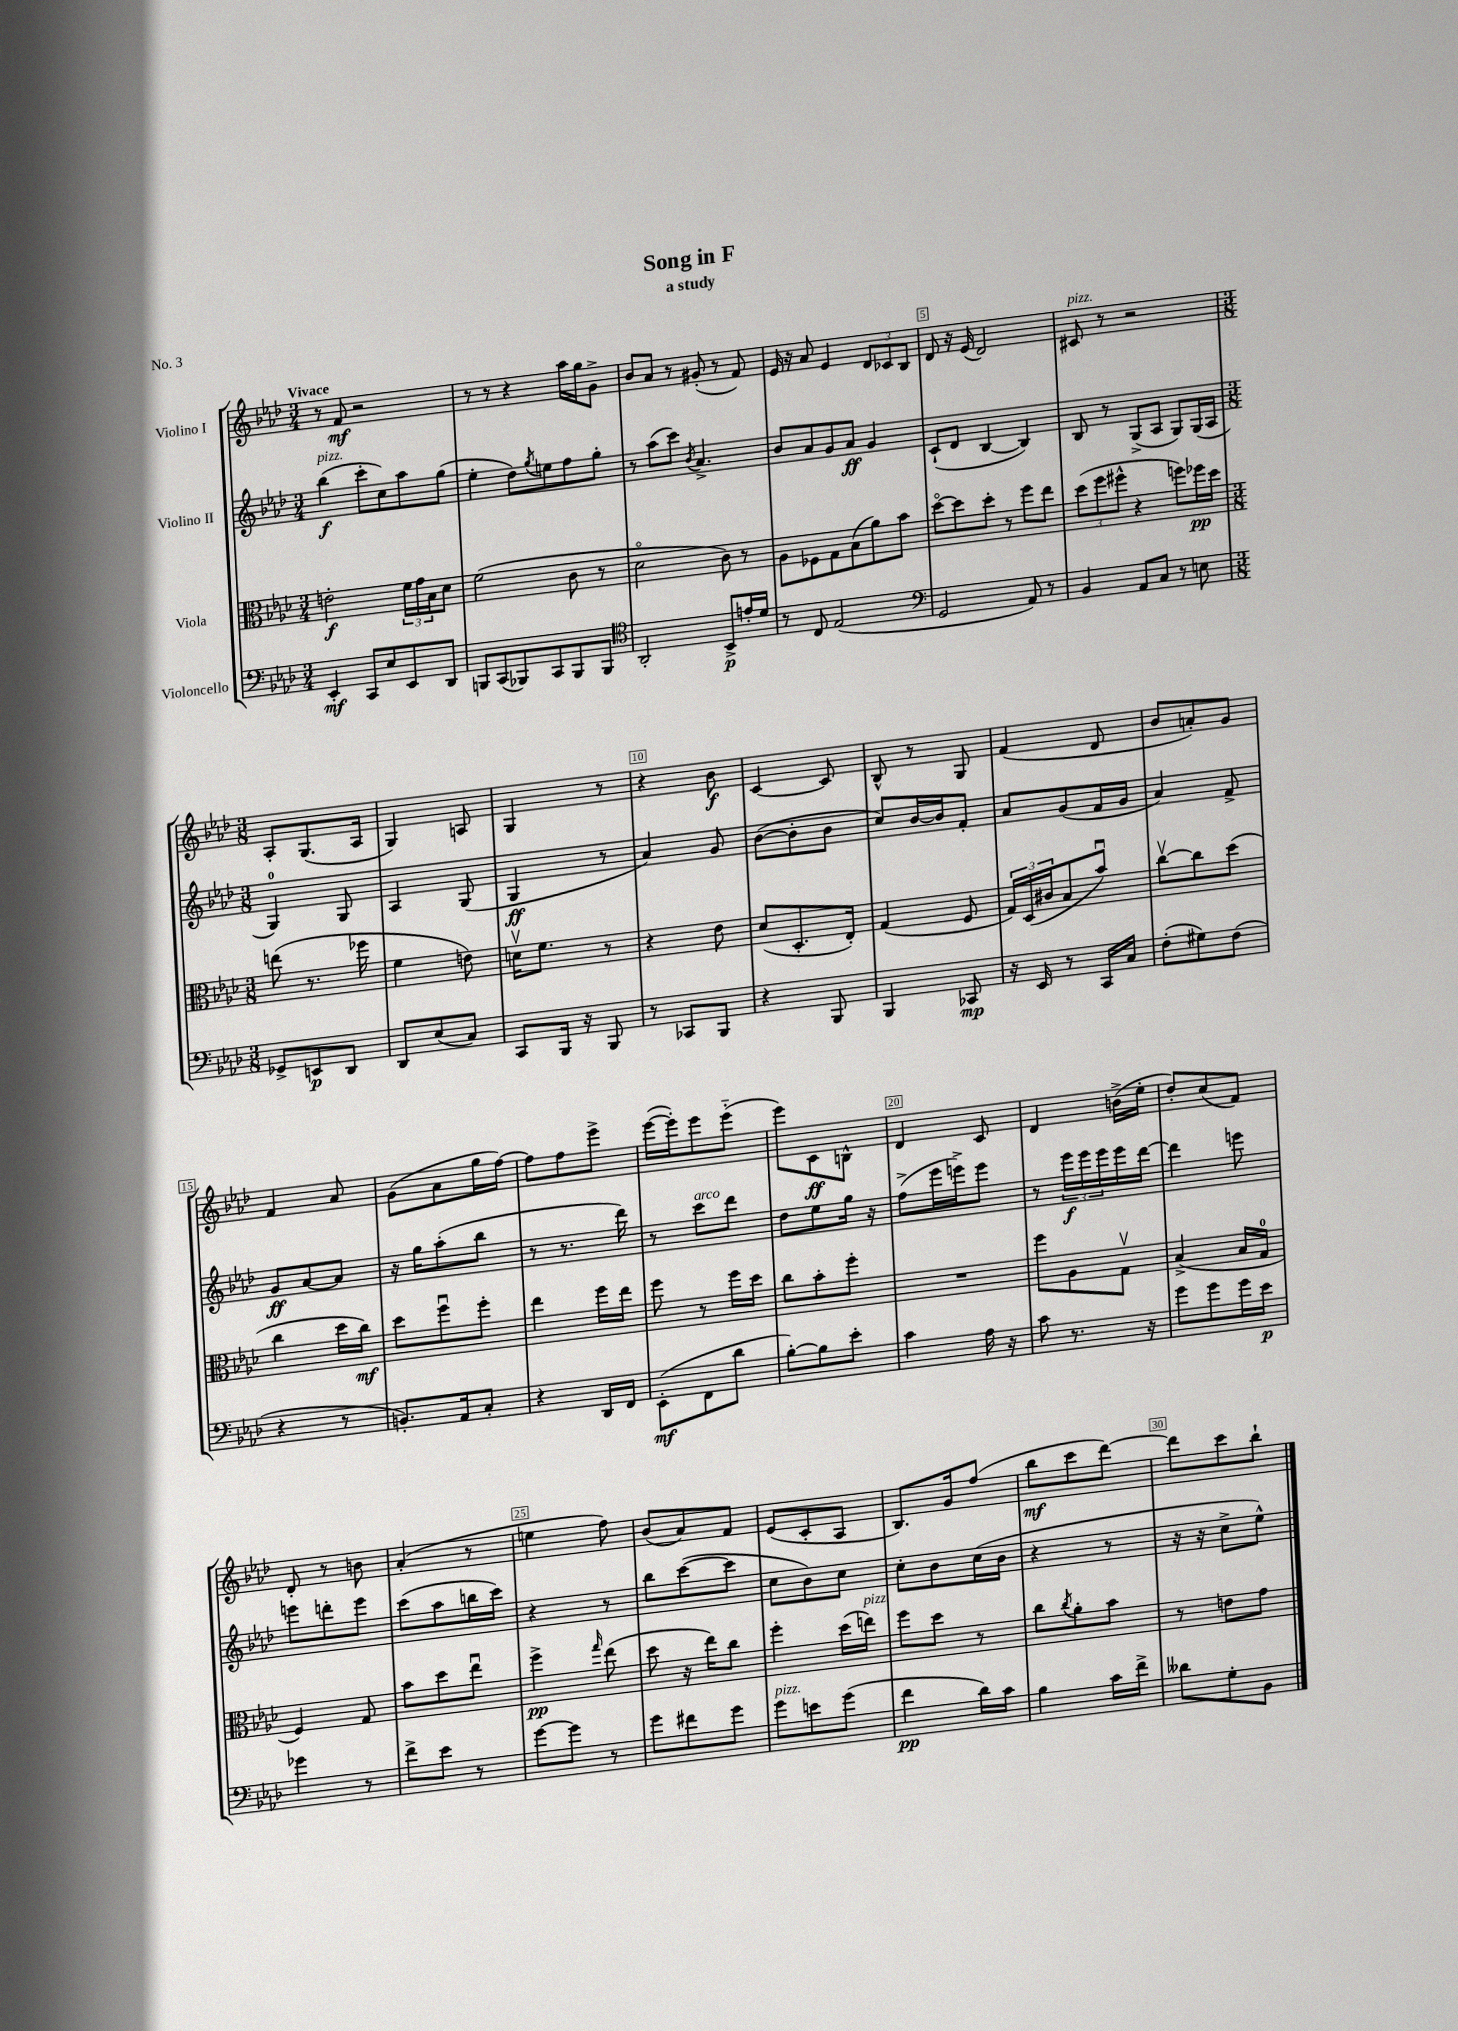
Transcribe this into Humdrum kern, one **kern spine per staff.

**kern	**kern	**kern	**kern
*staff4	*staff3	*staff2	*staff1
*clefF4	*clefC3	*clefG2	*clefG2
*k[b-e-a-d-]	*k[b-e-a-d-]	*k[b-e-a-d-]	*k[b-e-a-d-]
*M3/4	*M3/4	*M3/4	*M3/4
4EE-'	2e'	(4bb-	8r
.	.	.	8f
8CC	.	8ccc'	2r
8E-	.	8cc)	.
8EE-	24f	8aa-	.
.	24g	.	.
.	24B-	.	.
8DD-	8d-	(8gg	.
=	=	=	=
8BBB	(2f	4ee-'	8r
(8CC	.	.	8r
8BBB-)	.	8dd-)	4r
.	.	8qgg	.
8CC	.	8ee	.
8BBB-	8c	8ff	16aa-
.	.	.	16gg
8BBB-	8r	8gg'	8g^
=	=	=	=
*clefC4	*	*	*
2AA-'	2d-o	8r	8b-
.	.	(8aa-	8a-
.	.	8ccc)	8r
.	.	8qb-	.
.	.	4.a-^	(8g#'
8BB-^	8c)	.	8r
16e'	8r	.	8f)
16d-	.	.	.
=	=	=	=
8r	8A-	8b-	16e-
.	.	.	16r
8C	8F-	8a-	8a-
(2E-	8G	8g	4e-
.	(8B-	8a-	.
.	8a-)	4g	12d-
.	.	.	12c-
.	8b-	.	.
.	.	.	12B-
=	=	=	=
*clefF4	*	*	*
2GG	[8dd-o	(8c`	8d-
.	8dd-]	8d-	16r
.	.	.	(16e-
.	8dd-'	[4B-	2d-)
.	8r	.	.
8AA-)	8ff	4B-])	.
8r	8ee-	.	.
=	=	=	=
4BB-	(12dd-	8B-	8c#
.	12ff	.	.
.	.	8r	8r
.	12ff#^^	.	.
8AA-	4r	(8G^	2r
8C	.	8A-	.
8r	8ff)	8G)	.
8E	16ff-	(16G	.
.	16dd-	16A-	.
=	=	=	=
*M3/8	*M3/8	*M3/8	*M3/8
8GG-^	(8ee	4G)	8A-'
8EE	8.r	.	(8.G
8DD-	.	8G	.
.	16ff-	.	16A-
=	=	=	=
8DD-	4f	4A-	4G)
(8E-	.	.	.
8C)	8e)	(8G	8A
=	=	=	=
8CC	16dv	4G	4G
.	8.f	.	.
16BBB-	.	.	.
16r	.	.	.
8BBB-	8r	8r	8r
=	=	=	=
8r	4r	4a-)	4r
8CC-	.	.	.
8BBB-	8e-	8g	8b-
=	=	=	=
4r	(8d-	([8b-	[4c
.	8.D-'	8b-']	.
8BBB-	.	8b-	8c]
.	16E-')	.	.
=	=	=	=
4BBB-	(4G	8cc)	8B-^^
.	.	[16b-	8r
.	.	16b-]	.
8CC-	8F	8f'	8G
=	=	=	=
16r	24G)	8a-	(4f
.	(24D-	.	.
16EE-	.	.	.
.	24c#	.	.
8r	8B-	(8g	.
16CC	8b-u)	16f	8d-
16C	.	16g	.
=	=	=	=
(8F'	[8ccv	4a-)	8b-
8G#)	8cc]	.	8a')
(8F	(8dd-	8f^	8g
=	=	=	=
4r	4cc	8g	4f
.	.	[8a-	.
8r	16dd-	8a-]	8a-
.	16cc)	.	.
=	=	=	=
8.BB')	8dd-	16r	(8g
.	.	16gg	.
.	8ffu	(8aa-'	8a-
16AA-	.	.	.
8C'	8ff'	8bb-	16gg
.	.	.	[16ff)
=	=	=	=
4r	4ee-	8r	8ff]
.	.	8.r	8ff
16DD-	16ff	.	8eee-^
16FF	16ee-	16ddd-)	.
=	=	=	=
(8EE-'	8ff	8r	([16eee-
.	.	.	16eee-'])
8FF	8r	8ccc	8eee-
8d-	16ff	8ddd-	(8eee-'~
.	16dd-	.	.
=	=	=	=
[8B-')	8cc	8dd-	8eee-)
8B-]	8b-'	8ee-	8c
8e-'	8ff'	16gg	8B^^
.	.	16r	.
=	=	=	=
4c	4.r	(8ff^	4d-
.	.	16eee-	.
.	.	16eee^)	.
16A-	.	8eee	8c
16r	.	.	.
=	=	=	=
8c	8ff	8r	4d-
8.r	8A-	24eee-	.
.	.	24eee-	.
.	.	24eee-	.
.	8Gv	16eee-	(16b^
16r	.	[16ddd-	16ee-'
=	=	=	=
8g	(4B-^	4ddd-]	8dd-')
8g	.	.	(8cc
16g	16B-	8eee	8f)
16e-	16G	.	.
=	=	=	=
4g-	4F)	8eee	8d-'
.	.	8ddd'	8r
8r	8G	8eee	8b
=	=	=	=
8f^	8b-	(8ccc	(4a-'
8e-	8dd-	8aa-	.
8r	8ee-u	16bb	8r
.	.	16ccc)	.
=	=	=	=
[8g	4ff^	4r	4ee
8g]	.	.	.
.	16qqgg	.	.
8r	(8ee-	8r	8ff)
=	=	=	=
8g	8dd-	8bb-	(8b-
8f#	16r	([8ccc	8a-)
.	16ee-)	.	.
8g	8cc	8ccc]	8f
=	=	=	=
8g	4ff'	8cc	(8e-
8e	.	8b-)	8c'
(8g	(16dd-	8cc	8A-
.	16ee)	.	.
=	=	=	=
4f	8ff	8cc'	8.B-)
.	8dd-	8b-	.
.	.	.	16g
16d-)	8r	(16cc	(8ff
16c	.	16b-	.
=	=	=	=
4B-	8cc	4r	8bb-
.	8qcc	.	.
.	8a-'	.	8ccc
16c	8b-	8r	[8ddd-)
16f^	.	.	.
=	=	=	=
8d--	8r	16r	8ddd-]
.	.	16r	.
8G'	8e	8cc^	8ccc
8BB-	8g	8ee-^^)	8bb-`
==	==	==	==
*-	*-	*-	*-
